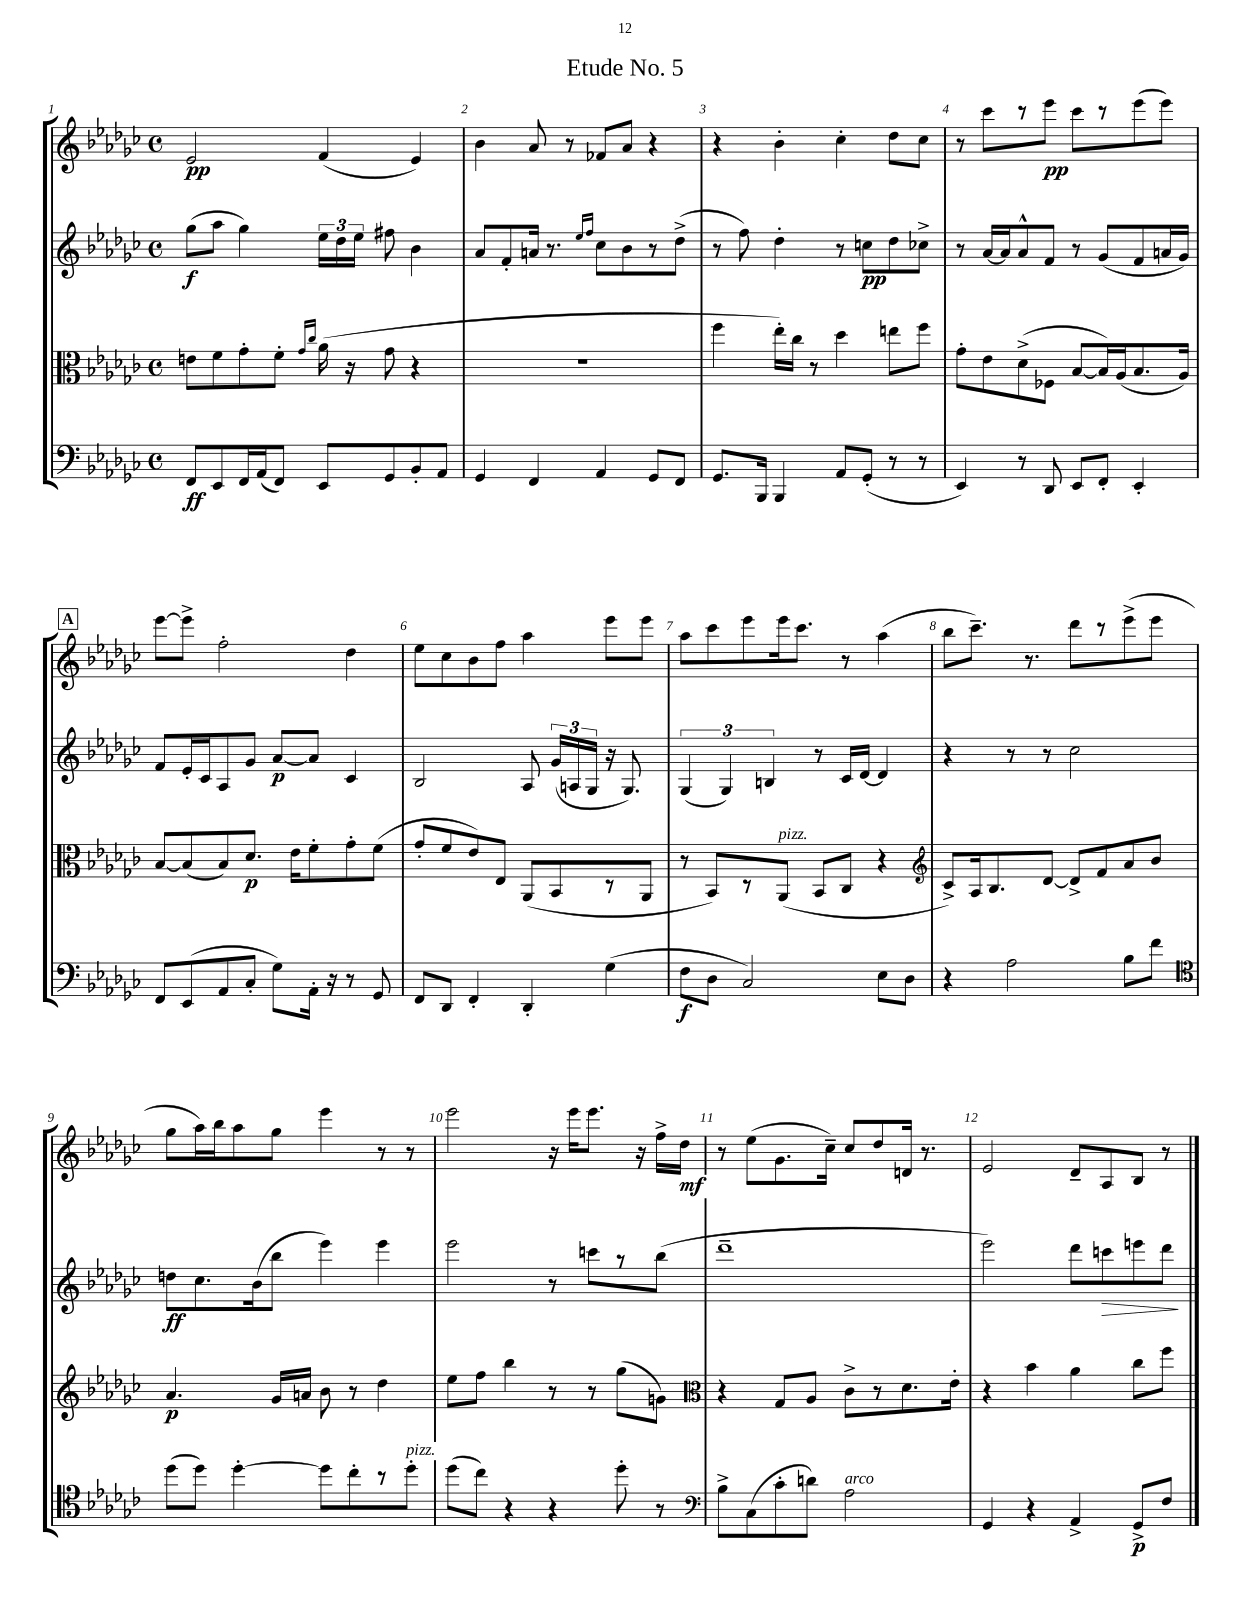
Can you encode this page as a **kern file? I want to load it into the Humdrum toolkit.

**kern	**kern	**kern	**kern
*staff4	*staff3	*staff2	*staff1
*clefF4	*clefC3	*clefG2	*clefG2
*k[b-e-a-d-g-c-]	*k[b-e-a-d-g-c-]	*k[b-e-a-d-g-c-]	*k[b-e-a-d-g-c-]
*M4/4	*M4/4	*M4/4	*M4/4
*met(c)	*met(c)	*met(c)	*met(c)
8FF	8e	(8gg-	2e-
8EE-	8f	8aa-	.
16FF	8g-'	4gg-)	.
(16AA-	.	.	.
8FF)	8f'	.	.
.	16qqg-	.	.
.	16qqcc-	.	.
8EE-	(16a-	24ee-	(4f
.	.	24dd-	.
.	16r	.	.
.	.	24ee-	.
8GG-	8g-	8ff#	.
8BB-'	4r	4b-	4e-)
8AA-	.	.	.
=	=	=	=
4GG-	1r	8a-	4b-
.	.	8f'	.
4FF	.	16a	8a-
.	.	8.r	.
.	.	.	8r
.	.	16qqee-	.
.	.	16qqff	.
4AA-	.	8cc-	8f-
.	.	8b-	8a-
8GG-	.	8r	4r
8FF	.	(8dd-^	.
=	=	=	=
8.GG-	4ff	8r	4r
.	.	8ff)	.
16BBB-	.	.	.
4BBB-	16ee-')	4dd-'	4b-'
.	16cc-	.	.
.	8r	.	.
8AA-	4dd-	8r	4cc-'
(8GG-'	.	8cc	.
8r	8ee	8dd-	8dd-
8r	8ff	8cc-^	8cc-
=	=	=	=
4EE-)	8g-'	8r	8r
.	8e-	[16a-	8ccc-
.	.	16a-]	.
8r	(8d-^	8a-^^	8r
8DD-	8F-	8f	8eee-
8EE-	[8B-	8r	8ccc-
8FF'	16B-])	(8g-	8r
.	(16A-	.	.
4EE-'	8.B-	8f	(8eee-
.	.	16a	8eee-)
.	16A-)	16g-)	.
=	=	=	=
8FF	[8B-	8f	[8eee-
(8EE-	(8B-]	16e-'	8eee-^]
.	.	16c-	.
8AA-	8B-)	8A-	2ff'
8C-'	8.d-	8g-	.
8G-)	.	[8a-	.
.	16e-	.	.
16AA-'	8f'	8a-]	.
16r	.	.	.
8r	8g-'	4c-	4dd-
8GG-	(8f	.	.
=	=	=	=
8FF	8g-'	2B-	8ee-
8DD-	8f	.	8cc-
4FF'	8e-)	.	8b-
.	8E-	.	8ff
4DD-'	(8AA-	8A-	4aa-
.	8BB-	(24g-	.
.	.	24A	.
.	.	24G-	.
(4G-	8r	16r	8eee-
.	.	8.G-)	.
.	8AA-	.	8eee-
=	=	=	=
8F	8r	(6G-	8aa-
8D-	8BB-)	.	8ccc-
.	.	6G-)	.
2C-)	8r	.	8eee-
.	.	6B	.
.	(8AA-	.	16eee-
.	.	.	8.ccc-
.	8BB-	8r	.
.	8C-	16c-	8r
.	.	[16d-	.
8E-	4r	4d-]	(4aa-
8D-	.	.	.
=	=	=	=
*	*clefG2	*	*
4r	8c-^)	4r	8bb-
.	16A-	.	8.ccc-~)
.	8.B-	.	.
2A-	.	8r	.
.	.	.	8.r
.	[8d-	8r	.
.	8d-^]	2cc-	8ddd-
.	8f	.	8r
8B-	8a-	.	(8eee-^
8f	8b-	.	8eee-
=	=	=	=
*clefC4	*	*	*
(8dd-	4.a-	8dd	8gg-
8dd-)	.	8.cc-	16aa-)
.	.	.	16bb-
[4dd-'	.	.	8aa-
.	.	(16b-	.
.	16g-	8bb-	8gg-
.	16a	.	.
8dd-]	8b-	4eee-)	4eee-
8cc-'	8r	.	.
8r	4dd-	4eee-	8r
8dd-'	.	.	8r
=	=	=	=
(8dd-	8ee-	2eee-	2eee-
8cc-)	8ff	.	.
4r	4bb-	.	.
4r	8r	8r	16r
.	.	.	16eee-
.	8r	8ccc	8.eee-
8dd-'	(8gg-	8r	.
.	.	.	16r
8r	8g)	(8bb-	16ff^
.	.	.	16dd-
=	=	=	=
*clefF4	*clefC3	*	*
8B-^	4r	1ddd-~	8r
(8C-	.	.	(8ee-
8c-'	8G-	.	8.g-
8d)	8A-	.	.
.	.	.	16cc-~)
2A-	8c-^	.	8cc-
.	8r	.	8dd-
.	8.d-	.	16d
.	.	.	8.r
.	16e-'	.	.
=	=	=	=
4GG-	4r	2eee-)	2e-
4r	4b-	.	.
4AA-^	4a-	8ddd-	8d-~
.	.	8ccc	8A-
8GG-^	8cc-	8eee	8B-
8F	8ff	8ddd-	8r
==	==	==	==
*-	*-	*-	*-
